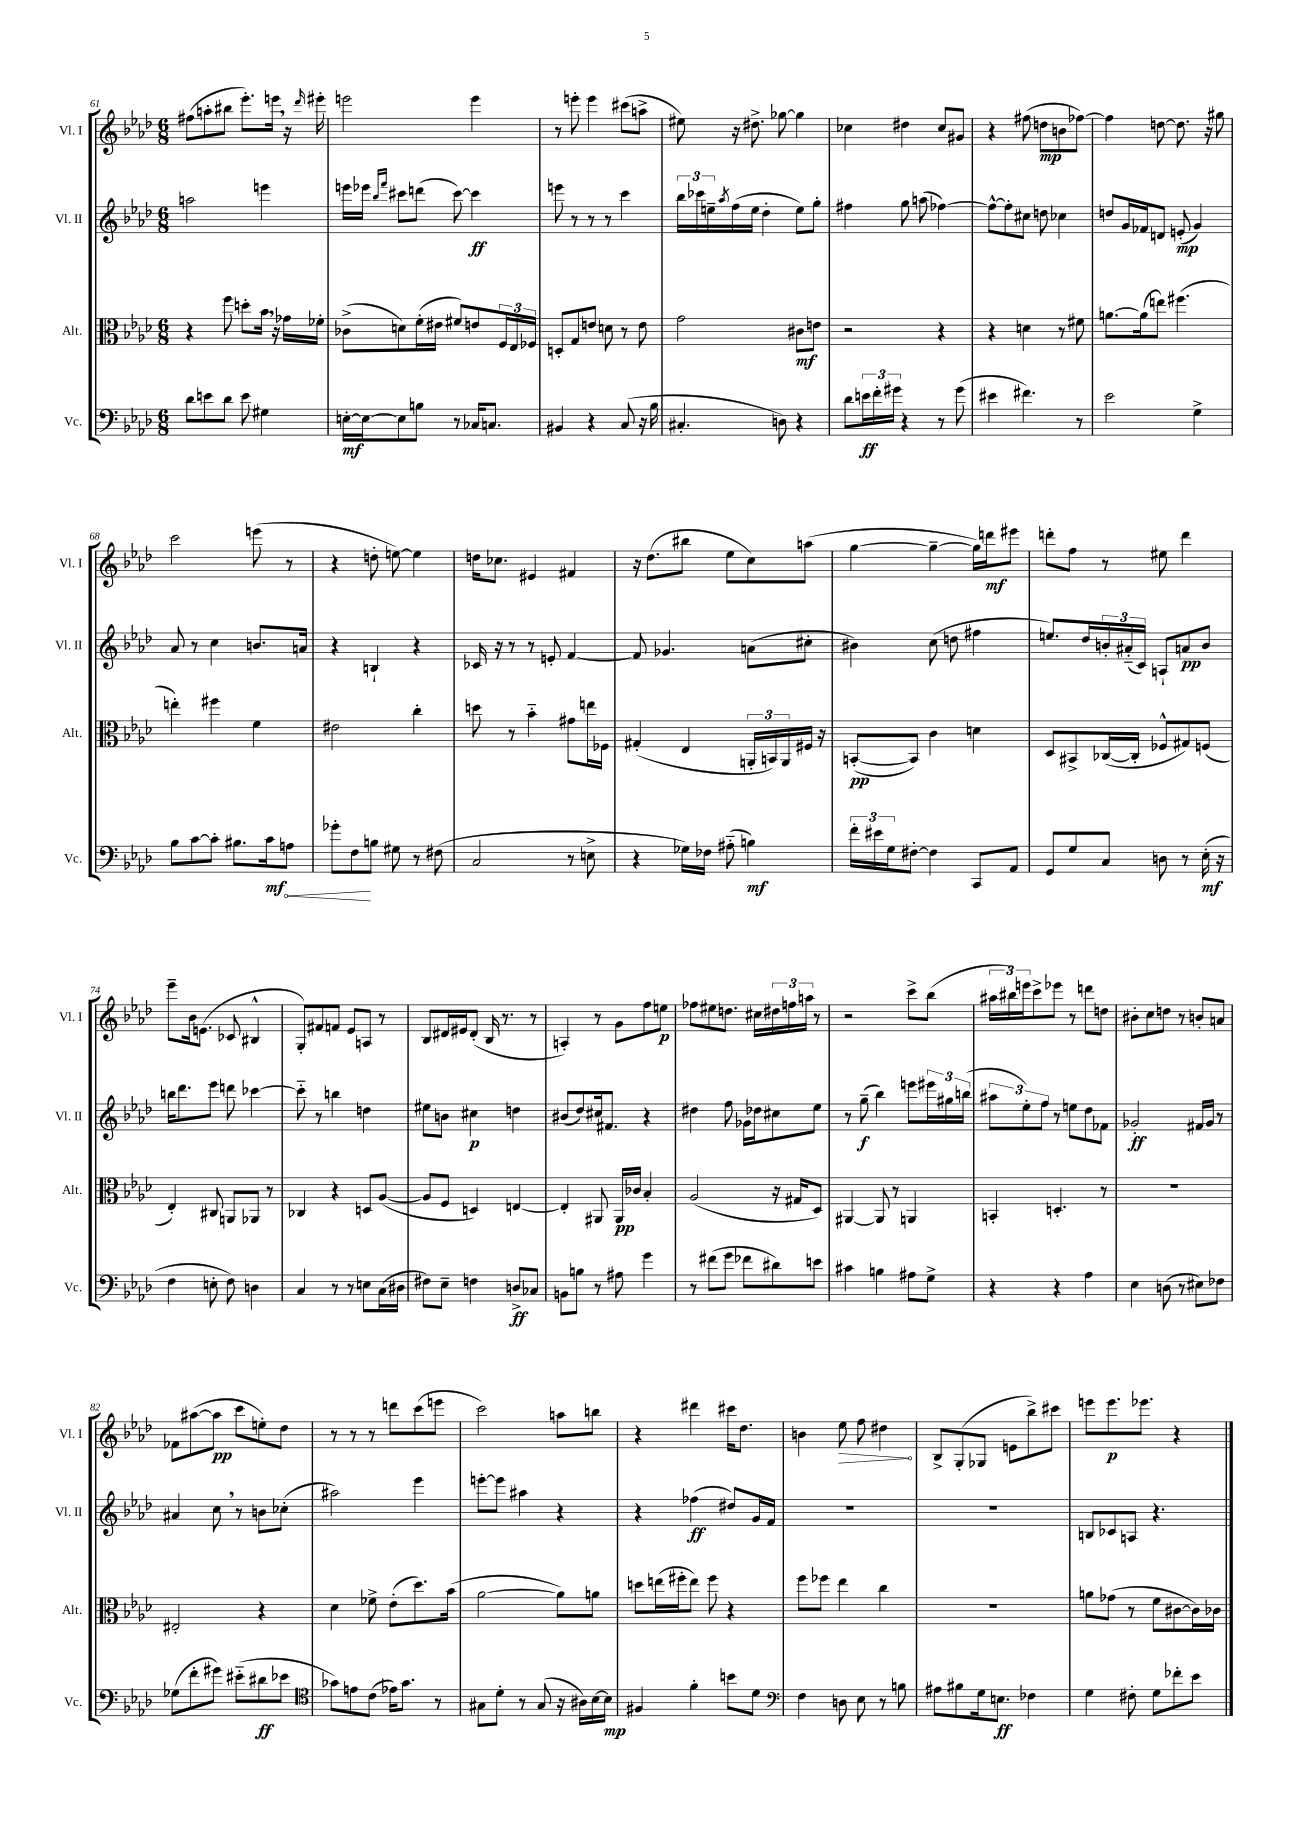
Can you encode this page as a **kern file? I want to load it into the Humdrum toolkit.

**kern	**kern	**kern	**kern
*staff4	*staff3	*staff2	*staff1
*clefF4	*clefC3	*clefG2	*clefG2
*k[b-e-a-d-]	*k[b-e-a-d-]	*k[b-e-a-d-]	*k[b-e-a-d-]
*M6/8	*M6/8	*M6/8	*M6/8
8d-\L	4r	2aa\	(8ff#\L
8e\	.	.	8aa'\
8d-\J	8ff\	.	8bb#\J
8e\	8dd'\L	.	8.eee-'\L)
4G#\	16b-\Jk	4eee\	.
.	16r	.	16eee\Jk
.	16g-\LL	.	16r
.	.	.	16qqddd-/
.	16f-'\JJ	.	16eee#'\
=	=	=	=
[16E'\LL	(8c-^\L	16eee\LL	2eee\
16E\_J	.	16eee-\JJ	.
.	.	16qqbb-/LL	.
.	.	16qqfff/JJ	.
8E\]	8d\)	8ccc#\L	.
8B\J	(16f'\L	(8ddd\J	.
.	16e#\JJ	.	.
8r	8f#/L)	[8ccc#\)	.
16C-/LK	8e/	4ccc#\]	4eee\
8.C/J	.	.	.
.	24F/L	.	.
.	24E-/	.	.
.	24F-/JJ	.	.
=	=	=	=
4BB#/	8D'/L	8eee\	8r
.	8G/	8r	8eee'\
4r	8e/J	8r	4eee\
.	8d\	8r	.
(8C/	8r	4ccc\	(8ccc#\L
16r	8e\	.	8aa^\J
16B-\	.	.	.
=	=	=	=
4.C#'/	2g\	24bb-\LL	8ee#\)
.	.	24ccc-\	.
.	.	24ee~\	.
.	.	8qaa-/	.
.	.	(16ff\	16r
.	.	16ee\JJ	8.dd#^\
.	.	4dd-'\	.
8D\)	.	.	[8gg-\
4r	8c#\L	8ee\L)	4gg-\]
.	8e\J	8gg'\J	.
=	=	=	=
8d-\L	2r	4ff#\	4cc-\
24e\L	.	.	.
24f'\	.	.	.
24g#\JJ	.	.	.
4r	.	8gg\	4dd#\
.	.	(8aa\	.
8r	4r	[4ff-\)	8cc-/L
(8g#\	.	.	8g#/J
=	=	=	=
4e#\	4r	8ff-^^\_L	4r
.	.	8ff-'\]	.
4.f#\)	4d\	8cc#\J	(8ff#\
.	.	8dd\	8dd\L
.	8r	4cc-\	8b\
8r	8f#\	.	[8ff-\J)
=	=	=	=
2e-\	[8.a\L	8dd/L	4ff-\]
.	.	16g/L	.
.	(16a\]k	16f-/J	.
.	8ee\J)	8d/J	[8dd\
.	(4.ff#\	(8e'/	8.dd\]
4G^\	.	4g/)	.
.	.	.	16r
.	.	.	8gg#\
=	=	=	=
8B-\L	4ee'\)	8a-/	2ccc\
[8c\	.	8r	.
8c'\]J	4ff#\	4cc\	.
8.B#\L	.	.	.
.	4f\	8.b/L	(8eee\
16c\k	.	.	.
8A\J	.	.	8r
.	.	16a/Jk	.
=	=	=	=
8g-'\L	2e#\	4r	4r
8F\	.	.	.
8B\J	.	4B`/	8dd'\
8G#\	.	.	[8ee\)
8r	4cc'\	4r	4ee\]
(8F#\	.	.	.
=	=	=	=
2C/	8dd\	16c-/	16dd\LK
.	.	16r	8.cc-\J
.	8r	8r	.
.	4b-'~\	8r	4e#/
.	.	8e'/	.
8r	8g#\L	[4f/	4f#/
8E^\	16ee\L	.	.
.	16F-\JJ	.	.
=	=	=	=
4r	(4G#'/	8f/]	16r
.	.	.	(8.dd-\L
.	.	4.g-/	.
16G-\LL)	4E-/	.	8bb#\J
16F-\JJ	.	.	.
(8A#'~\	.	.	8ee-\L
4B\)	24AA'/LL	(8a\L	8cc\)
.	24BB/)	.	.
.	24AA/	.	.
.	16F#/JJ	8cc#'\J	(8aa\J
.	16r	.	.
=	=	=	=
24f'\LL	([8BB'/L	4b#\)	[4gg\
24e#\	.	.	.
24G\J	.	.	.
[8F#'\J	8BB/]J)	.	.
4F#\]	4c\	(8cc\	4gg~\_
.	.	8dd\	.
8CC/L	4d\	4ff#\	16gg\]LL)
.	.	.	16ddd\J
8AA-/J	.	.	8eee#\J
=	=	=	=
8GG/L	8D-/L	8.ee/L)	8ddd'\L
8G/	8BB#^/	.	8ff\J
.	.	16dd-/L	.
8C/J	([16C-/L	24b'/	8r
.	.	(24a#'~/	.
.	16C-'/]JJ	.	.
.	.	24c/JJ)	.
8D\	8F-^^/L	8A`/L	8ee#\
8r	8G#/)	8a/	4ddd\
(16E-'\	(8F/J	8b/J	.
16r	.	.	.
=	=	=	=
4F\	4E-'/)	16bb\LK	8eee-~\L
.	.	8.ddd-\	.
.	.	.	16b-\k
.	.	.	(8.e\J
8E'\	8C#/	8eee-\J	.
8F\)	8AA/L	8ddd\	8c-/
4D\	8AA-/J	[4ccc-\	4B#^^/
.	8r	.	.
=	=	=	=
4C/	4C-/	8ccc-'~\]	8G'/L)
.	.	8r	8f#/
8r	4r	4bb\	8f/J
8r	.	.	8e-/L
8E\L	8D/L	4dd\	8A/J
(16C\L	([8A-/J	.	8r
16D#\JJ	.	.	.
=	=	=	=
8F#\L)	8A-/]L	8ee#\L	8B-/L
8E-~\J	8F/J	8b\J	16d#/L
.	.	.	16e#/J
4F\	4D/)	4cc#\	(8d#'/J
.	.	.	16B-/
.	.	.	8.r
8D^/L	[4E/	4dd\	.
8C-/J	.	.	8r
=	=	=	=
8BB\L	4E'/]	(8b#/L	4A'/)
8B\J	.	8dd-/)	.
8r	8AA#/	16cc#/k	8r
.	.	8.f#/J	.
8A#\	16AA#/LL	.	8g\L
.	16c-/JJ	.	.
4g\	4B-'/	4r	8ff\
.	.	.	8ee\J
=	=	=	=
8r	(2A-/	4dd#\	8ff-\L
(8f#\L	.	.	8ee#\
8g\J	.	8ff\	8.dd\J
8f-\L	.	16g-\LL	.
.	.	16dd-\J	16cc#\LL
8d#\)	16r	8cc#\	24dd#\
.	.	.	24ff\
.	16G#/LK	.	.
.	.	.	24aa\JJ
8e\J	8D-/J)	8ee-\J	8r
=	=	=	=
4c#\	[4AA#/	8r	2r
.	.	(8gg~\	.
4B\	8AA#/]	4bb-\)	.
.	8r	.	.
8A#\L	4AA/	8eee\L	8ccc^\L
8G^\J	.	24eee#\L	(8bb-\J
.	.	24gg#\	.
.	.	(24bb\JJ	.
=	=	=	=
4r	4BB'/	12aa#\L	24aa#\LL
.	.	.	24bb#\)
.	.	12ee-'\)	24eee\J
.	.	.	8ccc^\
.	.	12ff\J	.
4r	4.D'/	8r	8eee-\J
.	.	8ee\L	8r
4A-\	.	8dd-\	8ddd\L
.	8r	8f-\J	8dd\J
=	=	=	=
4E-\	2.r	2g-'/	8b#'\L
.	.	.	8cc\
(8D\	.	.	8dd\J
8r	.	.	8r
8E#\L)	.	16f#/LL	8b'/L
.	.	16g-/JJ	.
8F-\J	.	8r	8a/J
=	=	=	=
(8G-\L	2E#'/	4a#/	8f-\L
8f'\	.	.	([8aa#\
8g#\J)	.	8cc\	8aa#\]J
(8e#'~\L	.	8r	8ccc\L
8d#\	4r	8b\L	8ee'\)
8e-\J	.	(8cc-'\J	8dd-\J
=	=	=	=
*clefC4	*	*	*
8g-\L)	4d-\	2aa#\)	8r
8e\	.	.	8r
(8c\J	8f-^\	.	8r
16e-\LK)	(8e-'\L	.	8ddd\L
8.g-\J	.	.	.
.	8.dd-\)	4eee-\	(8ccc\
8r	.	.	8eee\J
.	(16b-\Jk	.	.
=	=	=	=
8G#\L	[2a-\	[8eee'\L	2ccc\)
8d-'\J	.	8eee\]J	.
8r	.	4aa#\	.
(8G#/	.	.	.
16r	8a-\]L)	4r	8aa\L
16A#\LL)	.	.	.
[16B-\	8a\J	.	8bb\J
16B-\]JJ	.	.	.
=	=	=	=
4F#/	8dd\L	4r	4r
.	(16ee\L	.	.
.	16ff#'\J	.	.
4f'\	8ee\J)	(4ff-\	4ddd#\
.	8ff#\	.	.
8b\L	4r	8dd#/L)	16ccc#\LK
.	.	.	8.dd-\J
8d-\J	.	16g/L	.
.	.	16f/JJ	.
=	=	=	=
*clefF4	*	*	*
4F\	8ff\L	2.r	4b\
.	8ff-\J	.	.
8D\	4ee-\	.	8ee-\
8E-\	.	.	8ff\
8r	4cc\	.	4dd#\
8B\	.	.	.
=	=	=	=
8A#\L	2.r	2.r	8B-^/L
8B#\	.	.	(8G'/
16G\k	.	.	8G-/J
8.E\J	.	.	.
.	.	.	8e\L
4F-\	.	.	8bb-^\)
.	.	.	8ccc#\J
=	=	=	=
4G\	8a\L	8B/L	8eee\L
.	(8g-\J	8c-/	8.eee\
8F#'\	8r	8A/J	.
.	.	.	8.eee-\J
8G\L	8f\L	4.r	.
8f-'\	[8c#\	.	4r
8e-\J	16c#\]L)	.	.
.	16c-\JJ	.	.
==	==	==	==
*-	*-	*-	*-
